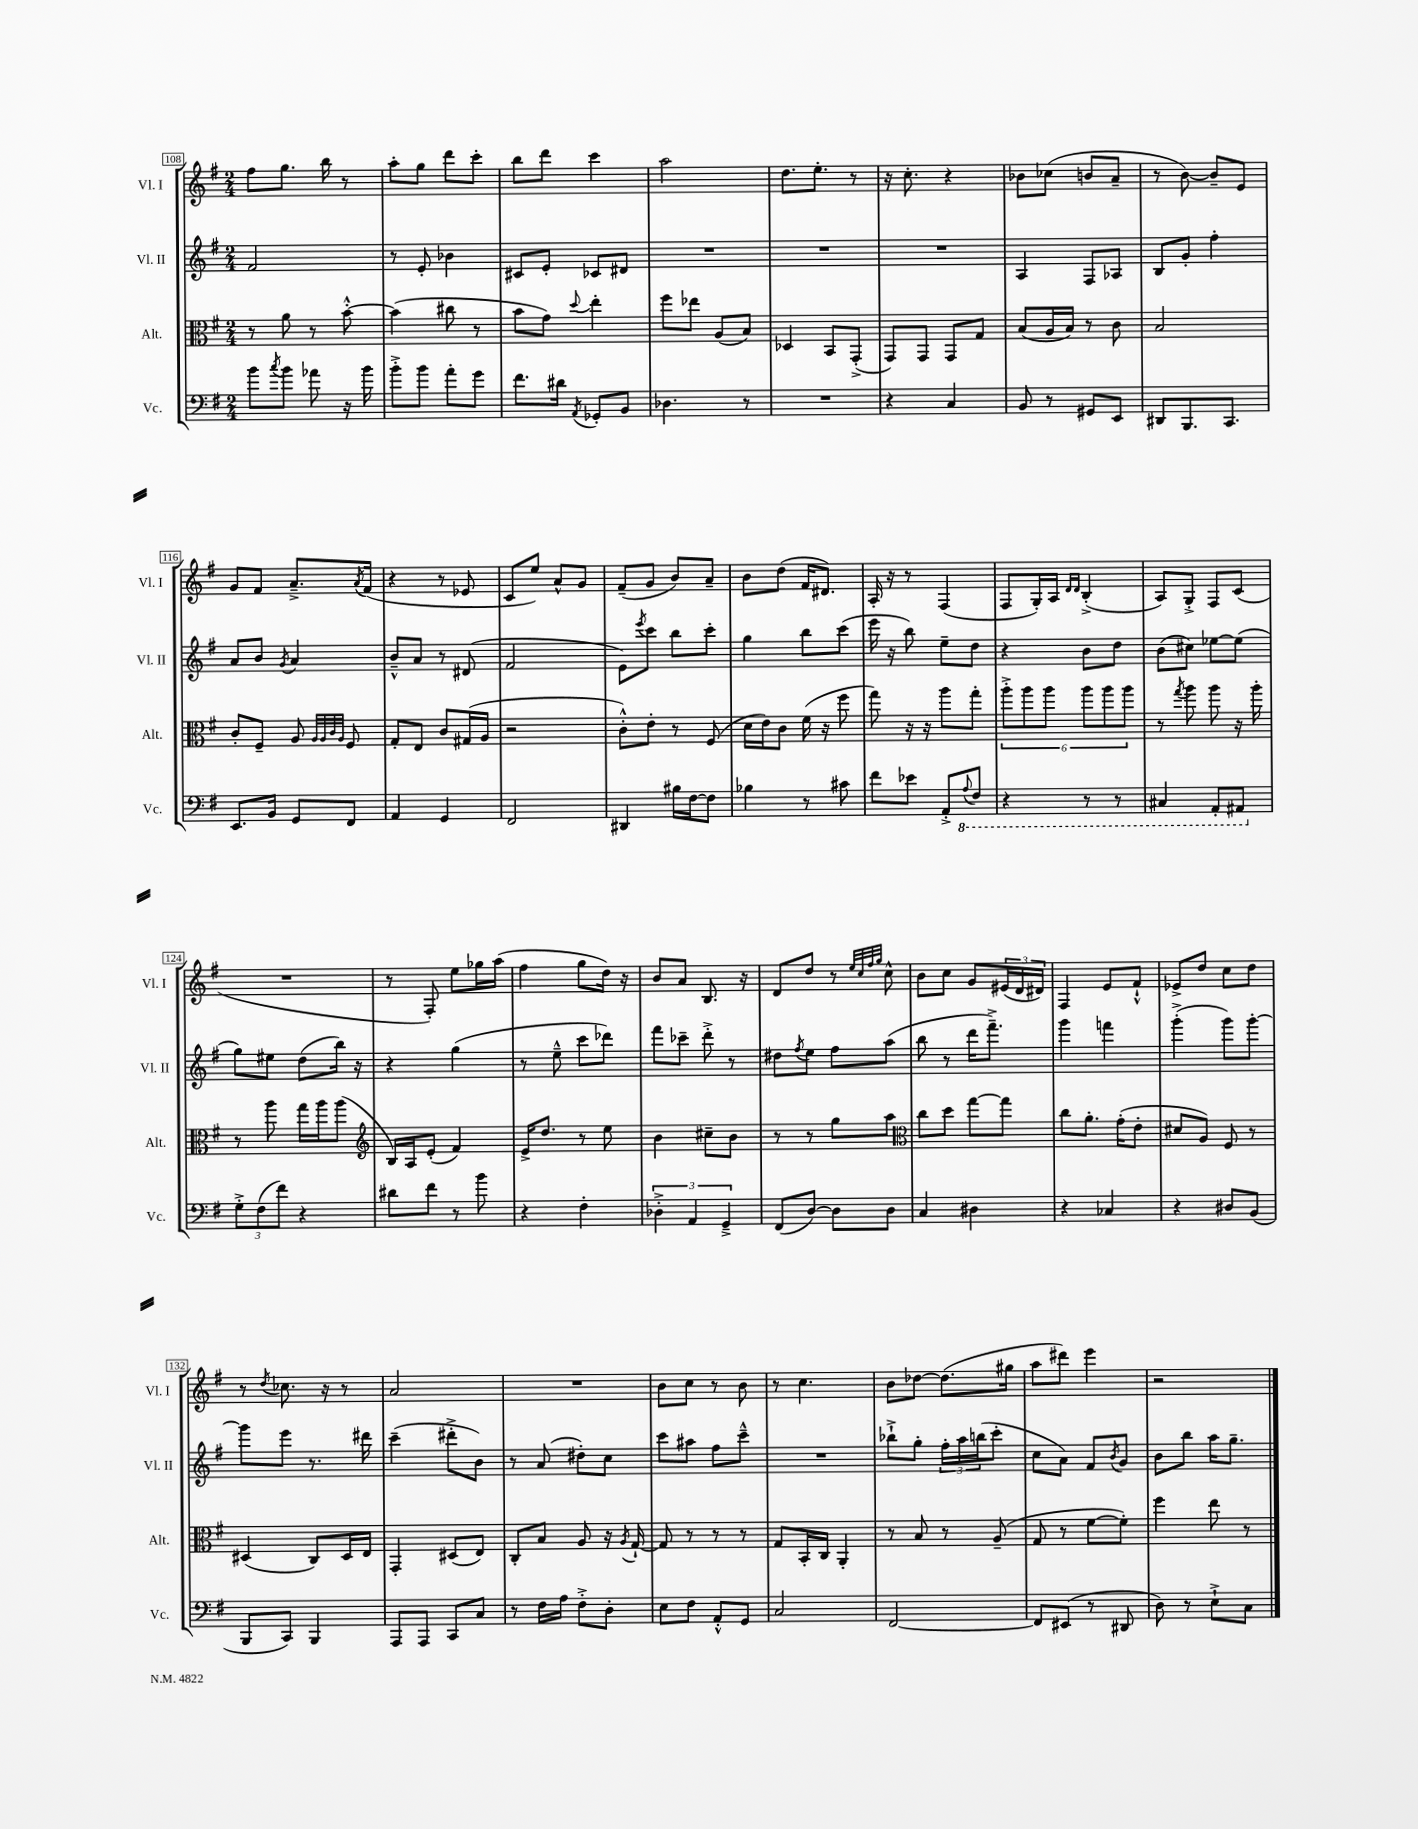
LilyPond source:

<<
\new StaffGroup <<
\new Staff = "s0" \with { instrumentName = "Vl. I" shortInstrumentName = "Vl. I" } {
    \clef treble \key g \major \numericTimeSignature \time 2/4
    fis''8 g''8. b''16 r8 |
    a''8-. g''8 d'''8 c'''8-. |
    b''8 d'''8 c'''4 |
    a''2 |
    d''8. e''8.-. r8 |
    r16 c''8.-. r4 |
    bes'8 ces''8( b'8 a'8-- |
    r8 b'8~) b'8-- e'8 |
    g'8 fis'8 a'8.---> \acciaccatura { a'8 } fis'16( |
    r4 r8 ees'8 |
    c'8 e''8) a'8-^ g'8 |
    fis'8--( g'8 b'8) a'8-- |
    b'8 d''8( fis'16 dis'8.) |
    a16-. r16 r8 fis4( |
    fis8 g16-.) a16 \grace { d'16 d'16 } b4-.->( |
    a8) g8-.-> fis8 c'8( |
    R2 |
    r8 fis8-.) e''8 ges''16 a''16( |
    fis''4 g''8 d''16) r16 |
    b'8 a'8 b8. r16 |
    d'8 d''8 r8 \grace { e''32 c''32 fis''32 g''32 } c''8-^ |
    b'8 c''8 g'8 \tuplet 3/2 { eis'16( d'16 dis'16) } |
    fis4 e'8 fis'8-!-^ |
    ees'8-> d''8 c''8 d''8 |
    r8 \acciaccatura { d''8 } ces''8. r16 r8 |
    a'2 |
    R2 |
    b'8 c''8 r8 b'8 |
    r8 c''4. |
    b'8 des''8~ des''8.( gis''16 |
    a''8 dis'''8) e'''4 |
    r2 \bar "|." |
}
\new Staff = "s1" \with { instrumentName = "Vl. II" shortInstrumentName = "Vl. II" } {
    \clef treble \key g \major \numericTimeSignature \time 2/4
    fis'2 |
    r8 e'8-. bes'4 |
    cis'8 e'8-. ces'8 dis'8 |
    R2 |
    R2 |
    R2 |
    a4 fis8 aes8 |
    b8 g'8-. fis''4-. |
    a'8 b'8 \acciaccatura { g'8 } a'4 |
    b'8---^ a'8 r8 dis'8( |
    fis'2 |
    e'8) \acciaccatura { e'''8 } c'''8 b''8 c'''8-. |
    g''4 b''8 c'''8( |
    e'''16 r16 b''8) e''8-- d''8 |
    r4 b'8 d''8 |
    b'8( cis''8) ees''8~ ees''8( |
    g''8) eis''8 d''8( b''16) r16 |
    r4 g''4( |
    r8 e''8---^ c'''8 des'''8) |
    fis'''8 ces'''8-- d'''8-.-> r8 |
    dis''8 \acciaccatura { fis''8 } e''8 fis''8 a''8( |
    b''8 r8 d'''16 fis'''8.--->) |
    g'''4 f'''4 |
    g'''4-.->( g'''8) g'''8~-. |
    g'''8 e'''8 r8. dis'''16 |
    c'''4--( dis'''8-.-> b'8) |
    r8 a'8( dis''8-.) c''8 |
    c'''8 ais''8 fis''8 c'''8---^ |
    R2 |
    bes''8-!-> g''8-. \tuplet 3/2 { fis''16-. a''16 b''16( } c'''8-. |
    c''8 a'8) fis'8 \acciaccatura { b'8 } g'8 |
    b'8 b''8 a''16 g''8.-- \bar "|." |
}
\new Staff = "s2" \with { instrumentName = "Alt." shortInstrumentName = "Alt." } {
    \clef alto \key g \major \numericTimeSignature \time 2/4
    r8 a'8 r8 b'8~-.-^ |
    b'4( cis''8 r8 |
    b'8 g'8) \appoggiatura { d''8 } e''4-. |
    fis''8 ees''8 a8( b8) |
    des4 b,8 g,8-.->( |
    g,8) g,8 g,8 g8 |
    b8( a16 b16) r8 c'8 |
    b2 |
    c'8-. fis8-- a8 \grace { a32 a32 c'32 a32 } fis8 |
    g8-. e8 c'8 gis16( a16 |
    r2 |
    c'8-.-^) e'8-. r8 fis8( |
    d'16 e'16) c'8 fis'16( r16 fis''8 |
    g''8) r16 r16 a''8 g''8-. |
    \tuplet 6/4 { a''8-.-> a''8 a''8 a''8 a''8 a''8 } |
    r8 \acciaccatura { g''8 } a''8 a''8 r16 a''16-. |
    r8 a''8 g''16 a''16 a''8( |
    \clef treble b16) a16 e'8-.( fis'4) |
    e'16-> d''8. r8 e''8 |
    b'4 cis''8-- b'8 |
    r8 r8 g''8 a''8 |
    \clef alto c''8 d''8 g''8~ g''8 |
    c''8 a'8.-. g'16-.( e'8-. |
    dis'8 a8) fis8 r8 |
    dis4( c8) dis16 e16 |
    g,4-. dis8( e8) |
    c8-. b8 a8 r16 \acciaccatura { a8 } g16~-! |
    g8 r8 r8 r8 |
    g8 b,16-. c16 a,4-. |
    r8 b8 r8 a8--( |
    g8 r8 fis'8~ fis'8-.) |
    fis''4 e''8 r8 \bar "|." |
}
\new Staff = "s3" \with { instrumentName = "Vc." shortInstrumentName = "Vc." } {
    \clef bass \key g \major \numericTimeSignature \time 2/4
    b'8 \acciaccatura { c''8 } b'8 aes'8 r16 b'16 |
    b'8-.-> b'8 a'8-. g'8 |
    fis'8. dis'16 \acciaccatura { a,8 } ges,8-. b,8 |
    des4. r8 |
    R2 |
    r4 c4 |
    b,8 r8 gis,8 e,8 |
    dis,8 b,,8. c,8. |
    e,8. b,16 g,8 fis,8 |
    a,4 g,4 |
    fis,2 |
    dis,4 bis16 fis16~ fis8 |
    bes4 r8 cis'8 |
    fis'8 ees'8 a,8-.-> \ottava #-1 \appoggiatura { a,8 } fis,8 |
    r4 r8 r8 |
    cis,4 a,,8-. ais,,8 \ottava #0 |
    \tuplet 3/2 { g8-.-> fis8( fis'8) } r4 |
    dis'8 fis'8 r8 b'8 |
    r4 fis4-. |
    \tuplet 3/2 { des4-.-> a,4 g,4---> } |
    fis,8( d8~) d8 d8 |
    c4 dis4 |
    r4 ces4 |
    r4 dis8 b,8( |
    b,,8 c,8) b,,4 |
    a,,8 a,,8 c,8 c8 |
    r8 fis16 a16 fis8-.-> d8-. |
    e8 fis8 a,8-.-^ g,8 |
    c2 |
    fis,2~ |
    fis,8 eis,8( r8 dis,8 |
    d8) r8 e8-!-> c8 \bar "|." |
}
>>
>>
\layout { \context { \Score currentBarNumber = #108 \override BarNumber.stencil = #(make-stencil-boxer 0.1 0.3 ly:text-interface::print) } }
